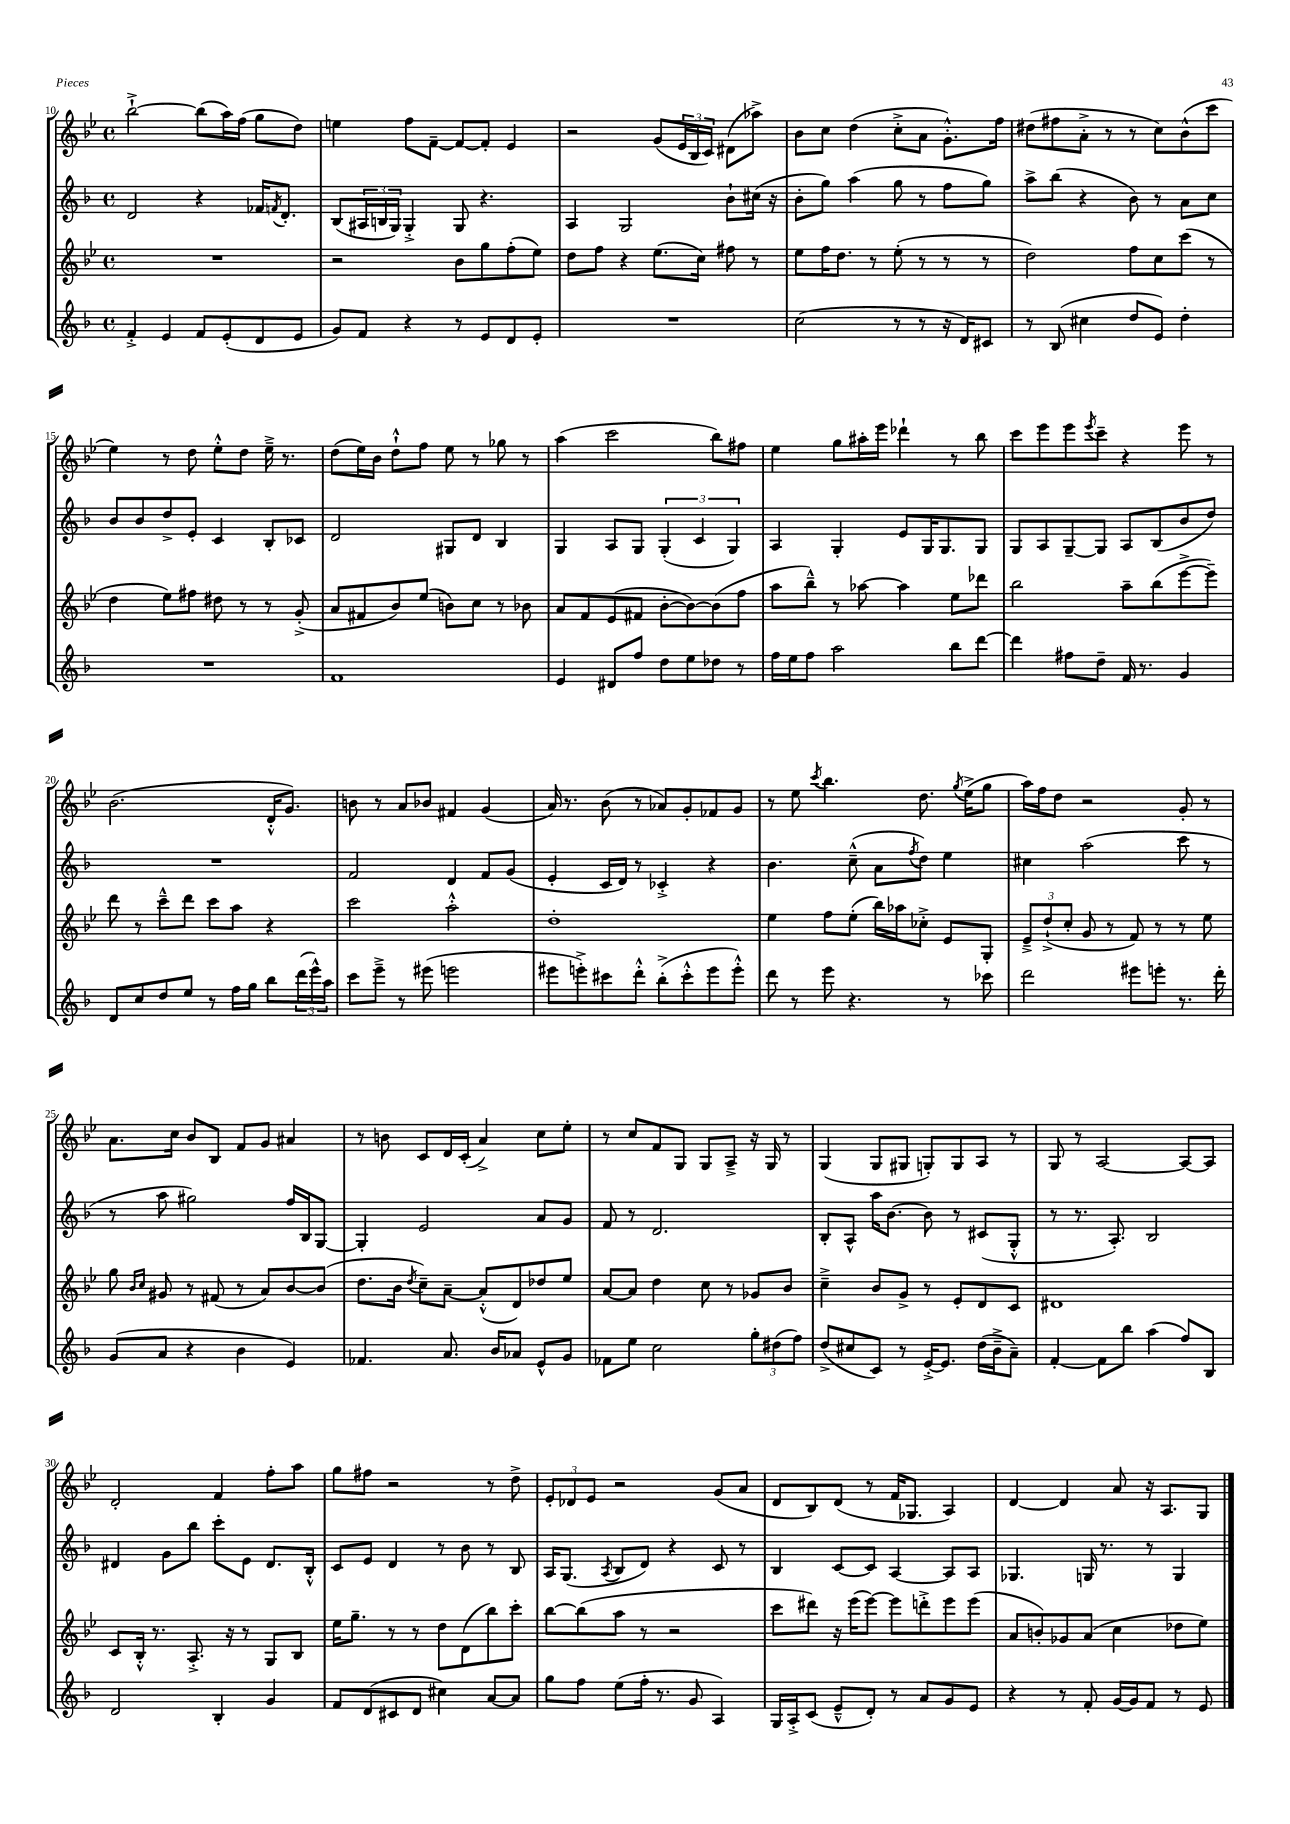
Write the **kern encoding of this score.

**kern	**kern	**kern	**kern
*part4	*part3	*part2	*part1
*staff4	*staff3	*staff2	*staff1
*clefG2	*clefG2	*clefG2	*clefG2
*k[b-]	*k[b-e-]	*k[b-]	*k[b-e-]
*M4/4	*M4/4	*M4/4	*M4/4
*met(c)	*met(c)	*met(c)	*met(c)
=10	=10	=10	=10
4f'^/	1r	2d/	[2bb-`^\
4e/	.	.	.
8f/L	.	4r	(8bb-\L]
(8e'/	.	.	16aa\L)
.	.	.	(16ff\JJ
8d/	.	16f-X/KL	8gg\L
.	.	8qfn/	.
.	.	8.d'/J	.
8e/J	.	.	8dd\J)
=11	=11	=11	=11
8g/L)	2r	(8B-/L	4een\
8f/J	.	24A#X/L	.
.	.	24Bn/	.
.	.	24G/JJ)	.
4r	.	4G'^/	8ff\L
.	.	.	[8f~\J
8r	8b-\L	8G/	8f/L_
8e/L	8gg\	4.r	8f'/J]
8d/	(8ff'\	.	4e-/
8e'/J	8ee-\J)	.	.
=12	=12	=12	=12
1r	8dd\L	4A/	2r
.	8ff\J	.	.
.	4r	2G/	.
.	(8.ee-\L	.	(8g/L
.	.	.	24e-/L
.	.	.	24B-/
.	16cc\Jk)	.	.
.	.	.	24c/JJ)
.	8ff#X\	8b-`\L	(8d#X\L
.	8r	(16cc#X\Jk	8aa-X^\J)
.	.	16r	.
=13	=13	=13	=13
(2cc\	8ee-\L	8b-'\L	8b-\L
.	16ff\K	8gg\J)	8cc\J
.	8.dd\J	.	.
.	.	(4aa\	(4dd\
.	8r	.	.
8r	(8ee-'\	8gg\	8cc'^\L
8r	8r	8r	8a\J
16r	8r	8ff\L	8.g'^^\L)
16d/KL)	.	.	.
8c#X/J	8r	8gg\J)	.
.	.	.	16ff\Jk
=14	=14	=14	=14
8r	2dd\)	8aa^\L	(8dd#X\L
(8B-/	.	(8bb-\J	8ff#X\
4cc#X\	.	4r	8a'^\J
.	.	.	8r
8dd/L	8ff\L	8b-\)	8r
8e/J)	8cc\	8r	8cc\L)
4dd'\	(8ccc\J	8a\L	(8b-^^\
.	8r	8cc\J	8ccc\J
!!LO:LB:g=z
=15	=15	=15	=15
1r	4dd\	8b-/L	4ee-\)
.	.	8b-/	.
.	8ee-\L)	8dd^/	8r
.	8ff#X\J	8e'/J	8dd\
.	8dd#X\	4c/	8ee-'^^\L
.	8r	.	8dd\J
.	8r	8B-'/L	16ee-~^\
.	.	.	8.r
.	(8g'^/	8c-X/J	.
=16	=16	=16	=16
1f	8a/L	2d/	(8dd\L
.	8f#X/	.	16ee-\L)
.	.	.	16b-\JJ
.	8b-/)	.	8dd`^^\L
.	(8ee-/J	.	8ff\J
.	8bn\L)	8G#X/L	8ee-\
.	8cc\J	8d/J	8r
.	8r	4B-/	8gg-X\
.	8b-X\	.	8r
=17	=17	=17	=17
4e/	8a/L	4G/	(4aa\
.	8f/	.	.
8d#X/L	(8e-/	8A/L	2ccc\
8ff/J	8f#X/J	8G/J	.
8dd\L	[8b-'\L	(6G'/	.
8ee\	8b-\_)	.	.
.	.	6c/	.
8dd-X\J	(8b-\]	.	8bb-\L)
.	.	6G/)	.
8r	8ff\J	.	8ff#X\J
=18	=18	=18	=18
16ff\LL	8aa\L	4A/	4ee-\
16ee\J	.	.	.
8ff\J	8bb-~^^\J)	.	.
2aa\	8r	4G'/	8gg\L
.	[8aa-X\	.	16aa#X'\L
.	.	.	16eee-\JJ
.	4aa-\]	8e/L	4ddd-X`\
.	.	16G/K	.
.	.	8.G/	.
8bb-\L	8ee-\L	.	8r
[8ddd\J	8ddd-X\J	8G/J	8bb-\
=19	=19	=19	=19
4ddd\]	2bb-\	8G/L	8ccc\L
.	.	8A/	8eee-\
8ff#X\L	.	[8G~/	8eee-\
.	.	.	8qeee-/
8dd~\J	.	8G/J]	8ccc~\J
16f/	8aa~\L	8A/L	4r
8.r	.	.	.
.	(8bb-\	(8B-/	.
4g/	[8eee-^\	8b-/	8eee-\
.	8eee-~\J])	8dd/J)	8r
!!LO:LB:g=z
=20	=20	=20	=20
8d/L	8ddd\	1r	(2.b-\
8cc/	8r	.	.
8dd/	8ccc~^^\L	.	.
8ee/J	8ddd\J	.	.
8r	8ccc\L	.	.
16ff\LL	8aa\J	.	.
16gg\JJ	.	.	.
8bb-\L	4r	.	16d'^^/KL
.	.	.	8.g/J)
(24ddd\L	.	.	.
24eee^^\)	.	.	.
24aa\JJ	.	.	.
=21	=21	=21	=21
8ccc\L	2ccc\	2f/	8bn\
8eee~^\J	.	.	8r
8r	.	.	8a/L
(8eee#X\	.	.	8b-X/J
2eeen\	2aa'^^\	4d/	4f#X/
.	.	8f/L	(4g/
.	.	(8g/J	.
=22	=22	=22	=22
8eee#X\L	1dd'	4e'/	16a/)
.	.	.	8.r
8eeen'^\)	.	.	.
8ccc#X\	.	16c/LL	(8b-\
.	.	16d/JJ)	.
8ddd'^^\J	.	8r	8r
(8bb-'^\L	.	4c-X'^/	8a-X/L)
8ccc#'^^\	.	.	8g'/
8eee\	.	4r	8f-X/
8eee'^^\J)	.	.	8g/J
=23	=23	=23	=23
8ddd\	4ee-\	4.b-\	8r
8r	.	.	8ee-\
.	.	.	8qccc/
8eee\	8ff\L	.	4.bb-\
4.r	(8ee-'\J	(8cc~^^\	.
.	16bb-\LL)	8a\L	.
.	16aa-X\J	.	.
.	.	8qff/	.
.	8cc-X'^\J	8dd\J)	8.dd\
8r	8e-/L	4ee\	.
.	.	.	8qgg/
.	.	.	(16ee-^\KL
8ccc-X\	8G'/J	.	8gg\J
=24	=24	=24	=24
2ddd\	12e-~^/L	4cc#X\	16aa\LL)
.	.	.	16ff\J
.	(12dd`^/	.	.
.	.	.	8dd\J
.	12cc'/J	.	.
.	8g/	(2aa\	2r
.	8r	.	.
8eee#X\L	8f/)	.	.
8eeen'\J	8r	.	.
8.r	8r	8ccc\	8g'/
.	8ee-\	8r	8r
16ddd'\	.	.	.
!!LO:LB:g=z
=25	=25	=25	=25
(8g/L	8gg\	8r	8.a\L
.	16qqb-/LL	.	.
.	16qqcc/JJ	.	.
8a/J	8g#X/	8aa\	.
.	.	.	16cc\Jk
4r	8r	2gg#X\)	8b-/L
.	(8f#X/	.	8B-/J
4b-\	8r	.	8f/L
.	8a/L)	.	8g/J
4e/)	[8b-/	16ff/LL	4a#X/
.	.	16B-/J	.
.	(8b-/J]	[8G/J	.
=26	=26	=26	=26
4.f-X/	8.dd\L	4G'/]	8r
.	.	.	8bn\
.	16b-\Jk	.	.
.	8qdd/	.	.
.	8cc~\L)	2e/	8c/L
8.a/	[8a~\J	.	16d/L
.	.	.	(16c'/JJ
.	(8a'^^/L]	.	4a^/)
16b-/KL	.	.	.
8a-X/J	8d/)	.	.
8e^^/L	8dd-X/	8a/L	8cc\L
8g/J	8ee-/J	8g/J	8ee-'\J
=27	=27	=27	=27
8f-X\L	[8a/L	8f/	8r
8ee\J	8a/J]	8r	8cc/L
2cc\	4dd\	2.d/	8f/
.	.	.	8G/J
.	8cc\	.	8G/L
.	8r	.	8A~^/J
12gg'\L	8g-X/L	.	16r
.	.	.	16G/
(12dd#X\	.	.	.
.	8b-/J	.	8r
12ff\J)	.	.	.
=28	=28	=28	=28
(8dd^/L	4cc~^\	8B-'/L	(4G/
8cc#X/	.	8A^^/J	.
8c/J)	8b-/L	16aa\KL	8G/L
.	.	[8.b-\J	.
8r	8g^/J	.	8G#X/J
[16e'^/KL	8r	8b-\]	8Gn'/L)
8.e/J]	.	.	.
.	8e-'/L	8r	8G/
(16dd\LL	8d/	(8c#X/L	8A/J
16b-~^\J	.	.	.
8a~\J)	8c/J	8G'^^/J	8r
=29	=29	=29	=29
[4f'/	1d#X	8r	8G/
.	.	8.r	8r
8f\L]	.	.	[2A/
.	.	8.A'/)	.
8bb-\J	.	.	.
(4aa\	.	2B-/	.
8ff/L)	.	.	8A/L_
8B-/J	.	.	8A/J]
!!LO:LB:g=z
=30	=30	=30	=30
2d/	8c/L	4d#X/	2d'/
.	16B-'^^/Jk	.	.
.	8.r	.	.
.	.	8g\L	.
.	8.A'^/	8bb-\J	.
4B-'/	.	8ccc'\L	4f/
.	16r	.	.
.	8r	8e\J	.
4g/	8G/L	8.d#/L	8ff'\L
.	8B-/J	.	8aa\J
.	.	16B-'^^/Jk	.
=31	=31	=31	=31
8f/L	16ee-\KL	8c/L	8gg\L
.	8.gg~\J	.	.
(8d/	.	8e/J	8ff#X\J
8c#X/	8r	4d/	2r
8d/J	8r	.	.
4cc#X\)	8dd\L	8r	.
.	(8d\	8b-\	.
[8a/L	8bb-\)	8r	8r
8a/J]	8ccc'\J	8B-/	8dd^\
=32	=32	=32	=32
8gg\L	[8bb-\L	16A/KL	12e-'/L
.	.	(8.G/J	.
.	.	.	12d-X/
8ff\J	(8bb-\]	.	.
.	.	.	12e-/J
.	.	8qA/	.
(8ee\L	8aa\J	8B-/L	2r
16ff'\Jk	8r	8d/J)	.
8.r	.	.	.
.	2r	4r	.
8g/	.	.	.
4A/)	.	8c/	(8g/L
.	.	8r	8a/J
=33	=33	=33	=33
16G/LL	8ccc\L	4B-/	8d/L
16A'^/J	.	.	.
(8c/J	8ddd#X\J)	.	8B-/)
8e~^^/L	16r	[8c/L	(8d/J
.	(16eee-\KL	.	.
8d'/J)	[8eee-\J)	8c/J]	8r
8r	8eee-\L]	[4A/	16f/KL
.	.	.	8.G-X/J
8a/L	8dddn'^\	.	.
8g/	8eee-\	8A/L]	4A/)
8e/J	(8eee-\J	8A/J	.
=34	=34	=34	=34
4r	8a/L	4.G-X/	[4d/
.	8bn'/)	.	.
8r	8g-X/	.	4d/]
8f'/	(8a/J	16Gn/	.
.	.	8.r	.
[16g/LL	4cc\	.	8a/
16g/J]	.	.	.
8f/J	.	8r	16r
.	.	.	8.A/L
8r	8dd-X\L	4G/	.
8e/	8ee-\J)	.	8G/J
==	==	==	==
*-	*-	*-	*-
